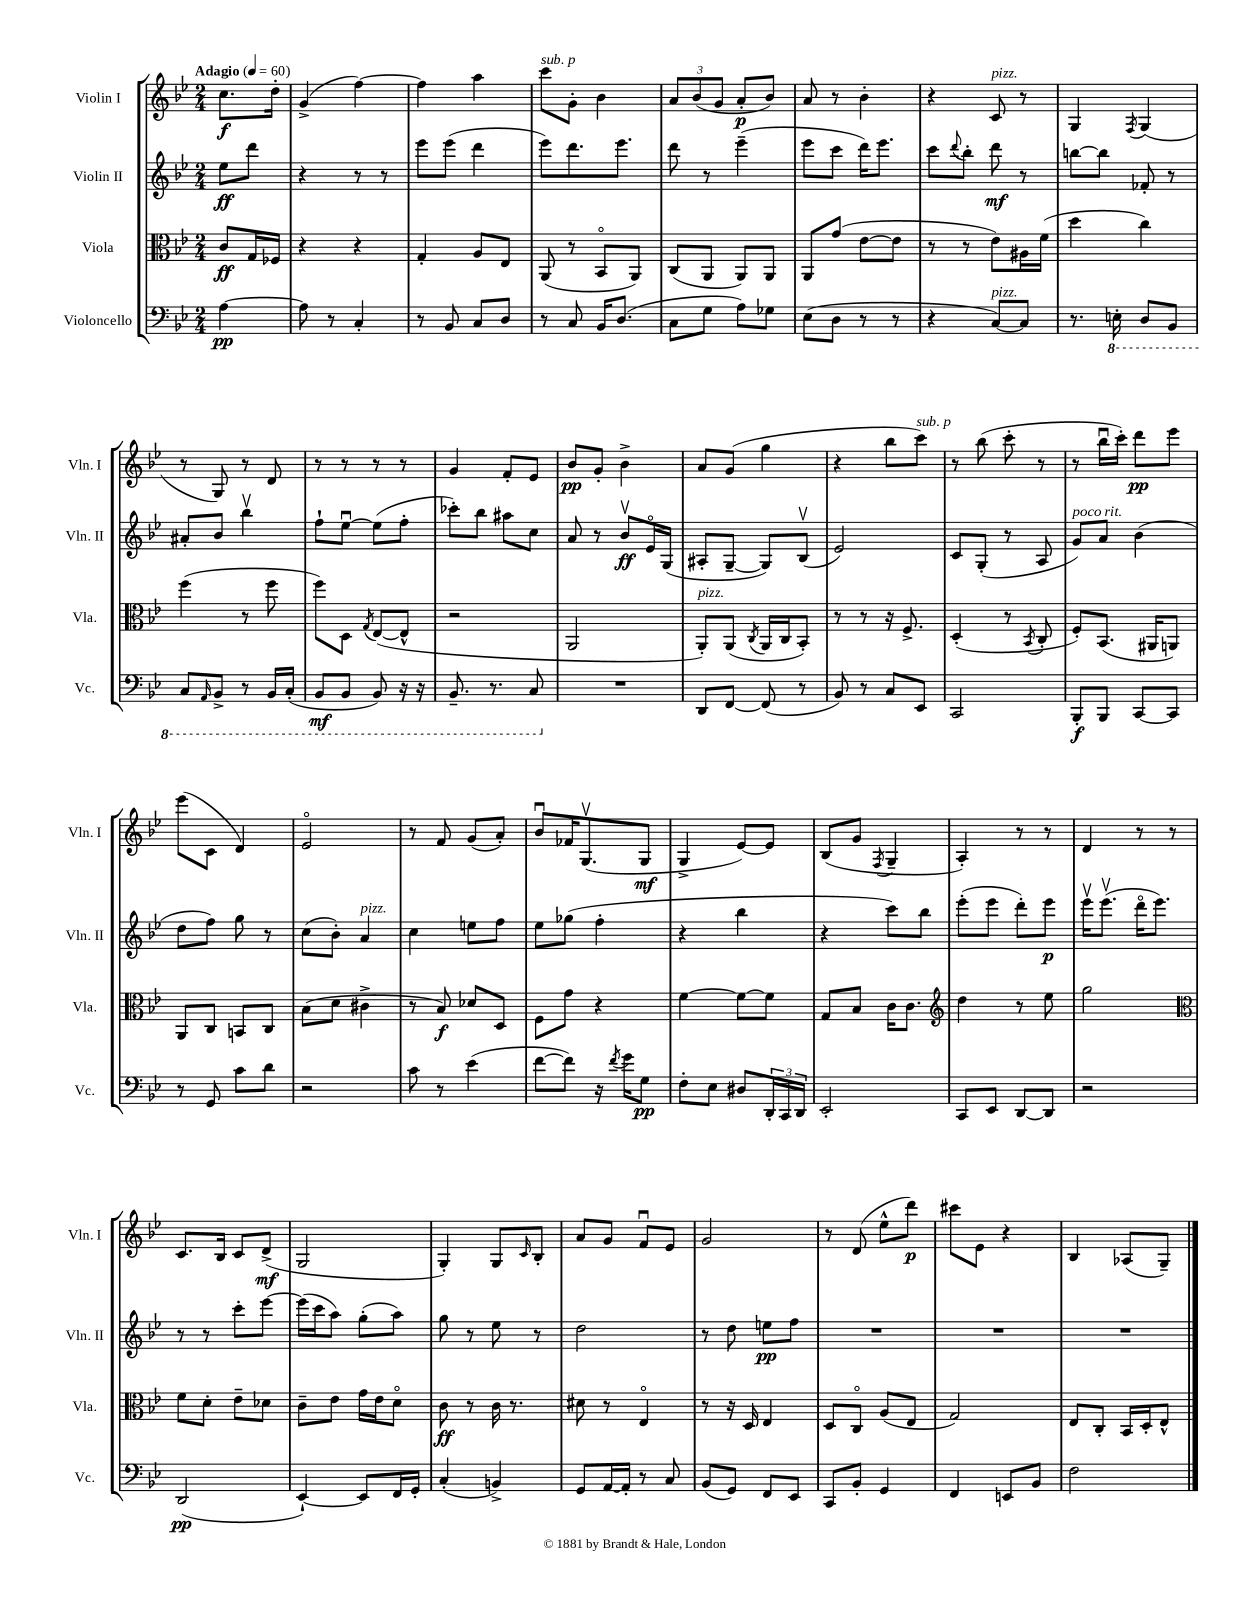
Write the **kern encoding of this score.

**kern	**dynam	**kern	**dynam	**kern	**dynam	**kern	**dynam
*part4	*part4	*part3	*part3	*part2	*part2	*part1	*part1
*staff4	*staff4	*staff3	*staff3	*staff2	*staff2	*staff1	*staff1
*I"Violoncello	*	*I"Viola	*	*I"Violin II	*	*I"Violin I	*
*I'Vc.	*	*I'Vla.	*	*I'Vln. II	*	*I'Vln. I	*
*clefF4	*	*clefC3	*	*clefG2	*	*clefG2	*
*k[b-e-]	*	*k[b-e-]	*	*k[b-e-]	*	*k[b-e-]	*
*M2/4	*	*M2/4	*	*M2/4	*	*M2/4	*
*MM60	*	*MM60	*	*MM60	*	*MM60	*
=	=	=	=	=	=	=	=
!	!	!	!	!	!	!LO:TX:a:B:t=Adagio	!
[4A\	pp	8c/L	ff	8ee-\L	ff	8.cc\L	f
.	.	16G/L	.	8ddd\J	.	.	.
.	.	16F-X/JJ	.	.	.	16dd'\Jk	.
=1	=1	=1	=1	=1	=1	=1	=1
8A\]	.	4r	.	4r	.	(4g^/	.
8r	.	.	.	.	.	.	.
4C'/	.	4r	.	8r	.	[4ff\)	.
.	.	.	.	8r	.	.	.
=2	=2	=2	=2	=2	=2	=2	=2
8r	.	4G'/	.	8eee-\L	.	4ff\]	.
8BB-/	.	.	.	(8eee-\J	.	.	.
8C/L	.	8A/L	.	4ddd\	.	4aa\	.
8D/J	.	8E-/J	.	.	.	.	.
=3	=3	=3	=3	=3	=3	=3	=3
!	!	!	!	!	!	!LO:TX:a:i:t=sub. p	!
8r	.	(8AA/	.	8eee-\L)	.	8ccc\L	.
8C/	.	8r	.	8.ddd\	.	8g'\J	.
16BB-/KL	.	8BB-/L	.	.	.	4b-\	.
(8.D/J	.	.	.	8.eee-\J	.	.	.
.	.	8AA/J)	.	.	.	.	.
=4	=4	=4	=4	=4	=4	=4	=4
8C\L	.	(8C/L	.	8ddd\	.	12a/L	.
.	.	.	.	.	.	(12b-/	.
8G\J	.	8AA/J	.	8r	.	.	.
.	.	.	.	.	.	12g/J	.
8A\L)	.	8AA/L)	.	(4eee-~\	.	8a'/L	p
8G-X\J	.	8AA/J	.	.	.	8b-/J)	.
=5	=5	=5	=5	=5	=5	=5	=5
(8E-\L	.	8AA/L	.	8eee-\L	.	8a/	.
8D\J	.	(8g/J	.	8ccc\J	.	8r	.
8r	.	[8e-\L	.	16ddd\KL)	.	4b-'\	.
.	.	.	.	8.eee-\J	.	.	.
8r	.	8e-\J]	.	.	.	.	.
=6	=6	=6	=6	=6	=6	=6	=6
4r	.	8r	.	8ccc\L	.	4r	.
.	.	.	.	8qqddd/	.	.	.
.	.	8r	.	8bb-'\J	.	.	.
!	!	!	!	!	!	!LO:TX:a:i:t=pizz.	!
!LO:TX:a:i:t=pizz.	!	!	!	!	!	!	!
[8C/L)	.	8e-\L)	.	8ddd\	mf	8c/	.
8C/J]	.	16A#X\L	.	8r	.	8r	.
.	.	(16f\JJ	.	.	.	.	.
=7	=7	=7	=7	=7	=7	=7	=7
8.r	.	4dd\	.	[8bbn\L	.	4G/	.
.	.	.	.	8bb\J]	.	.	.
*8ba	*	*	*	*	*	*	*
16EEn'\	.	.	.	.	.	.	.
.	.	.	.	.	.	8qF/	.
8DD/L	.	4cc\)	.	8f-X'/	.	(4G/	.
8BBB-/J	.	.	.	8r	.	.	.
!!LO:LB:g=z
=8	=8	=8	=8	=8	=8	=8	=8
8CC/L	.	(4ff\	.	8a#X'/L	.	8r	.
16qqAAA/	.	.	.	.	.	.	.
8BBB-^/J	.	.	.	8b-/J	.	8G/)	.
8r	.	8r	.	4bb-v\	.	8r	.
16BBB-/LL	.	8ff\	.	.	.	8d/	.
(16CC'/JJ	.	.	.	.	.	.	.
=9	=9	=9	=9	=9	=9	=9	=9
8BBB-/L	mf	8ff\L)	.	8ff`\L	.	8r	.
8BBB-/J	.	8D\J	.	[8ee-u\J	.	8r	.
.	.	8qG/	.	.	.	.	.
8BBB-/)	.	([8E-/L	.	(8ee-\L]	.	8r	.
16r	.	8E-^^/J]	.	8ff'\J	.	8r	.
16r	.	.	.	.	.	.	.
=10	=10	=10	=10	=10	=10	=10	=10
8.BBB-~/	.	2r	.	8ccc-X'\L)	.	4g/	.
.	.	.	.	8bb-\J	.	.	.
8.r	.	.	.	.	.	.	.
.	.	.	.	8aa#X\L	.	8f'/L	.
8CC/	.	.	.	8cc\J	.	8e-/J	.
=11	=11	=11	=11	=11	=11	=11	=11
*X8ba	*	*	*	*	*	*	*
2r	.	2AA/	.	8a/	.	8b-/L	pp
.	.	.	.	8r	.	8g'/J	.
.	.	.	.	8b-v/L	ff	4b-^\	.
.	.	.	.	16e-/L	.	.	.
.	.	.	.	(16G/JJ	.	.	.
=12	=12	=12	=12	=12	=12	=12	=12
!	!	!LO:TX:a:i:t=pizz.	!	!	!	!	!
8DD/L	.	8AA'/L)	.	8A#X'/L	.	8a/L	.
[8FF/J	.	(8AA/J	.	[8G~/J	.	(8g/J	.
.	.	8qC/	.	.	.	.	.
(8FF/]	.	16AA/LL	.	8G/L])	.	4gg\	.
.	.	16C/J	.	.	.	.	.
8r	.	8BB-'/J)	.	(8B-v/J	.	.	.
=13	=13	=13	=13	=13	=13	=13	=13
8BB-/)	.	8r	.	2e-/)	.	4r	.
8r	.	8r	.	.	.	.	.
8C/L	.	16r	.	.	.	8bb-\L	.
.	.	8.F^/	.	.	.	.	.
!	!	!	!	!	!	!LO:TX:a:i:t=sub. p	!
8EE-/J	.	.	.	.	.	8ccc\J)	.
=14	=14	=14	=14	=14	=14	=14	=14
2CC/	.	(4D'/	.	8c/L	.	8r	.
.	.	.	.	(8G'/J	.	(8bb-\	.
.	.	8r	.	8r	.	8ccc'\	.
.	.	8qBB-/	.	.	.	.	.
.	.	8C'/	.	8A/	.	8r	.
=15	=15	=15	=15	=15	=15	=15	=15
!	!	!	!	!LO:TX:a:i:t=poco rit.	!	!	!
8BBB-'/L	f	8F'/L)	.	8g/L)	.	8r	.
8BBB-/J	.	(8.BB-/J	.	8a/J	.	16bb-u\LL	.
.	.	.	.	.	.	16ccc'\JJ)	.
[8CC/L	.	.	.	(4b-\	.	8ddd\L	pp
.	.	16AA#X/KL	.	.	.	.	.
8CC/J]	.	8AAn/J)	.	.	.	8eee-\J	.
!!LO:LB:g=z
=16	=16	=16	=16	=16	=16	=16	=16
8r	.	8AA/L	.	8dd\L	.	(8eee-\L	.
8GG/	.	8C/J	.	8ff\J)	.	8c\J	.
8c\L	.	8BBn/L	.	8gg\	.	4d/)	.
8d\J	.	8C/J	.	8r	.	.	.
=17	=17	=17	=17	=17	=17	=17	=17
2r	.	(8B-\L	.	(8cc\L	.	2e-/	.
.	.	8d\J	.	8b-'\J)	.	.	.
!	!	!	!	!LO:TX:a:i:t=pizz.	!	!	!
.	.	4c#X^\	.	4a/	.	.	.
=18	=18	=18	=18	=18	=18	=18	=18
8c\	.	8r	.	4cc\	.	8r	.
8r	.	8B-/)	f	.	.	8f/	.
(4e-\	.	8d-X/L	.	8een\L	.	(8g/L	.
.	.	8D/J	.	8ff\J	.	8a'/J)	.
=19	=19	=19	=19	=19	=19	=19	=19
[8f\L	.	8F\L	.	8ee-\L	.	8b-u/L	.
8f\J])	.	8g\J	.	(8gg-X\J	.	16f-X/K	.
.	.	.	.	.	.	(8.Gv/	.
16r	.	4r	.	4ff'\	.	.	.
8qf/	.	.	.	.	.	.	.
16g\KL	.	.	.	.	.	.	.
8G\J	pp	.	.	.	.	8G/J	mf
=20	=20	=20	=20	=20	=20	=20	=20
8F'\L	.	[4f\	.	4r	.	4G^/	.
8E-\J	.	.	.	.	.	.	.
8D#X/L	.	8f\L_	.	4bb-\	.	[8e-/L)	.
24DD'/L	.	8f\J]	.	.	.	8e-/J]	.
24CC/	.	.	.	.	.	.	.
24DD/JJ	.	.	.	.	.	.	.
=21	=21	=21	=21	=21	=21	=21	=21
2EE-'/	.	8G/L	.	4r	.	(8B-/L	.
.	.	8B-/J	.	.	.	8g/J	.
.	.	.	.	.	.	8qF/	.
.	.	16c\KL	.	8ccc\L)	.	4G~/	.
.	.	8.c\J	.	.	.	.	.
.	.	.	.	8bb-\J	.	.	.
=22	=22	=22	=22	=22	=22	=22	=22
*	*	*clefG2	*	*	*	*	*
8CC/L	.	4dd\	.	(8eee-'\L	.	4A'/)	.
8EE-/J	.	.	.	8eee-\J	.	.	.
[8DD/L	.	8r	.	8ddd'\L)	.	8r	.
8DD/J]	.	8ee-\	.	8eee-\J	p	8r	.
=23	=23	=23	=23	=23	=23	=23	=23
2r	.	2gg\	.	16eee-v\KL	.	4d/	.
.	.	.	.	(8.eee-v\J	.	.	.
.	.	.	.	16ddd\KL	.	8r	.
.	.	.	.	8.eee-\J)	.	.	.
.	.	.	.	.	.	8r	.
!!LO:LB:g=z
=24	=24	=24	=24	=24	=24	=24	=24
*	*	*clefC3	*	*	*	*	*
(2DD/	pp	8f\L	.	8r	.	8.c/L	.
.	.	8d'\J	.	8r	.	.	.
.	.	.	.	.	.	16B-/Jk	.
.	.	8e-~\L	.	8ccc'\L	.	8c/L	.
.	.	8d-X\J	.	[8eee-\J	.	(8d^/J	mf
=25	=25	=25	=25	=25	=25	=25	=25
[4EE-`/)	.	8c~\L	.	(16eee-\LL]	.	2G/	.
.	.	.	.	16ccc\J	.	.	.
.	.	8e-\J	.	8aa\J)	.	.	.
8EE-/L]	.	16g\LL	.	(8gg'\L	.	.	.
.	.	16e-\J	.	.	.	.	.
16FF/L	.	8d\J	.	8aa\J)	.	.	.
16GG'/JJ	.	.	.	.	.	.	.
=26	=26	=26	=26	=26	=26	=26	=26
(4C'/	.	8c\	ff	8gg\	.	4G'/)	.
.	.	8r	.	8r	.	.	.
4BBn^/)	.	16c\	.	8ee-\	.	8G/L	.
.	.	8.r	.	.	.	.	.
.	.	.	.	.	.	16qqc/	.
.	.	.	.	8r	.	8B-'/J	.
=27	=27	=27	=27	=27	=27	=27	=27
8GG/L	.	8d#X\	.	2dd\	.	8a/L	.
[16AA/L	.	8r	.	.	.	8g/J	.
16AA'/JJ]	.	.	.	.	.	.	.
8r	.	4E-/	.	.	.	8fu/L	.
8C/	.	.	.	.	.	8e-/J	.
=28	=28	=28	=28	=28	=28	=28	=28
(8BB-/L	.	8r	.	8r	.	2g/	.
8GG/J)	.	16r	.	8dd\	.	.	.
.	.	16D/	.	.	.	.	.
8FF/L	.	4E-/	.	8een\L	pp	.	.
8EE-/J	.	.	.	8ff\J	.	.	.
=29	=29	=29	=29	=29	=29	=29	=29
8CC/L	.	8D/L	.	2r	.	8r	.
8BB-'/J	.	8C/J	.	.	.	(8d/	.
4GG/	.	(8A/L	.	.	.	8ee-^^\L	.
.	.	8E-/J	.	.	.	8ddd\J)	p
=30	=30	=30	=30	=30	=30	=30	=30
4FF/	.	2G/)	.	2r	.	8ccc#X\L	.
.	.	.	.	.	.	8e-\J	.
8EEn/L	.	.	.	.	.	4r	.
8BB-/J	.	.	.	.	.	.	.
=31	=31	=31	=31	=31	=31	=31	=31
2F\	.	8E-/L	.	2r	.	4B-/	.
.	.	8C'/J	.	.	.	.	.
.	.	16BB-/LL	.	.	.	(8A-X/L	.
.	.	16D'/J	.	.	.	.	.
.	.	8E-^^/J	.	.	.	8G~/J)	.
==	==	==	==	==	==	==	==
*-	*-	*-	*-	*-	*-	*-	*-
